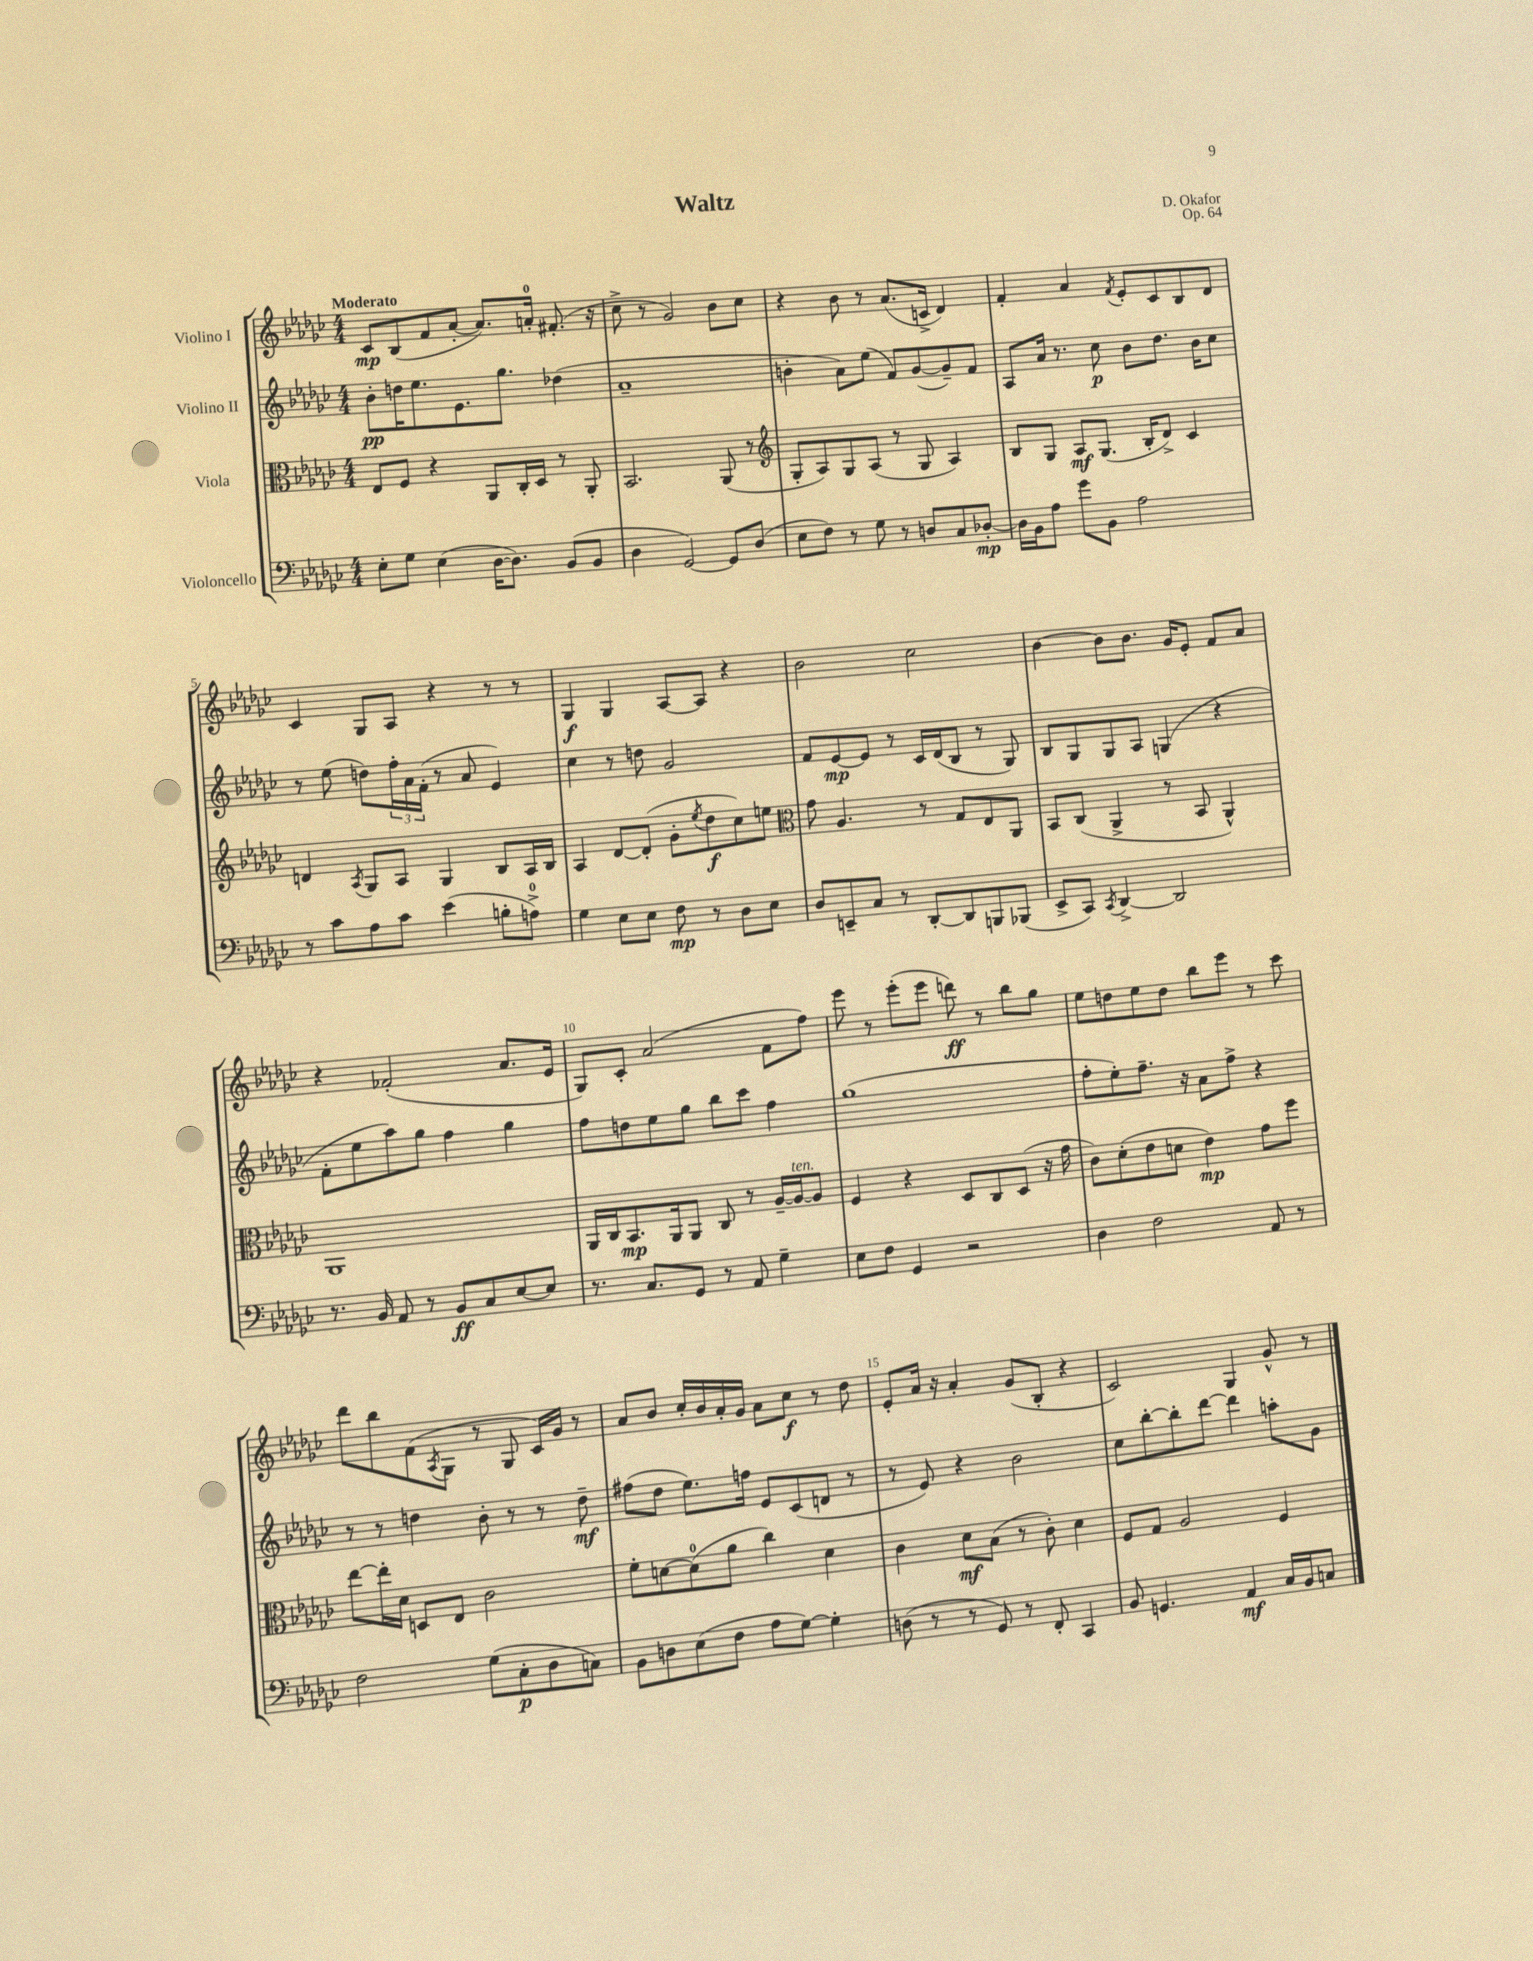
\header { title = "Waltz" composer = "D. Okafor" opus = "Op. 64" }
<<
\new StaffGroup <<
\new Staff = "s0" \with { instrumentName = "Violino I" } {
    \clef treble \key ges \major \numericTimeSignature \time 4/4 \tempo "Moderato"
    ces'8\mp bes8( f'8 aes'8~-. aes'8.) a'16-0-. fis'8.-.( r16 |
    ces''8-> r8 ges'2) bes'8 ces''8 |
    r4 bes'8 r8 aes'8.( c'16-> des'4) |
    f'4-. aes'4 \acciaccatura { f'8 } ees'8-. ces'8 bes8 des'8 |
    ces'4 ges8 aes8 r4 r8 r8 |
    ges4\f ges4 aes8~ aes8 r4 |
    bes'2 ces''2 |
    bes'4~ bes'8 bes'8. ges'16 ees'8-. f'8 aes'8 |
    r4 fes'2-.( aes'8. ees'16 |
    ges8) ces'8-. aes'2( f'8 f''8) |
    ees'''8 r8 ees'''8-.( ees'''8 d'''8\ff) r8 bes''8 ges''8 |
    ees''8 d''8 ees''8 d''8 bes''8 ees'''8 r8 ces'''8 |
    des'''8 bes''8 f'8( \acciaccatura { aes8 } ges8 r8 ges8 ces'16) ges'16 r8 |
    aes'8 bes'8 ces''16-. bes'16 aes'16-. ges'16 aes'8 ces''8\f r8 des''8 |
    ees'8-. aes'16 r16 aes'4-. ges'8( bes8-. r4 |
    ces'2) ges4 ges'8-^ r8 \bar "|." |
}
\new Staff = "s1" \with { instrumentName = "Violino II" } {
    \clef treble \key ges \major \numericTimeSignature \time 4/4
    bes'8-.\pp d''16 ees''8. ees'8. ges''8. des''4( |
    aes'1-- |
    b'4-. aes'8) ees''8( f'8) ges'8~( ges'8--) f'8 |
    aes8 aes'16 r8. ces''8\p bes'8 des''8. bes'16 ces''8 |
    r8 ees''8( d''8) \tuplet 3/2 { f''16-. aes'16 f'16-.( } r8 aes'8 ees'4) |
    ces''4 r8 d''8 ges'2 |
    f'8 ees'8~\mp ees'8 r8 ces'16 des'16( bes8 r8 ges8) |
    bes8 ges8 ges8 aes8 g4( r4 |
    f'8-. ees''8 aes''8) ges''8 f''4 ges''4 |
    f''8 d''8 ees''8 ges''8 bes''8 ces'''8 f''4 |
    ges''1( |
    f''8-. ees''8-.) f''8.-- r16 aes'8 f''8-> r4 |
    r8 r8 d''4 bes'8-. r8 r8 d''8--\mf |
    fis''8( des''8 ees''8.) f''16 ees'8 ces'8( d'8 r8 |
    r8 ees'8) r4 bes'2 |
    ces''8 bes''8~-. bes''8-. des'''8~ des'''4 a''8-. ges'8 \bar "|." |
}
\new Staff = "s2" \with { instrumentName = "Viola" } {
    \clef alto \key ges \major \numericTimeSignature \time 4/4
    ees8 f8 r4 aes,8 ces16-. des16 r8 aes,8-. |
    bes,2. aes,8( r8 |
    \clef treble ges8-. aes8) ges8 aes8( r8 ges8 aes4) |
    bes8 ges8 aes8\mf ges8.( bes16-. des'8->) ces'4 |
    d'4 \acciaccatura { aes8 } ges8 aes8 ges4 bes8 aes16 bes16 |
    aes4 des'8~ des'8-.( ges'8-. \acciaccatura { ees''8 } des''8\f ces''8) e''8 |
    \clef alto ges'8 aes4. r8 ges8 ees8 aes,8 |
    bes,8 ces8( aes,4-> r8 bes,8 aes,4-^) |
    aes,1 |
    aes,16 ces16 bes,8.\mp aes,16 aes,8 ces8 r8 aes16~-- aes16~^\markup { \italic "ten." } aes8 |
    f4 r4 des8 ces8 des8( r16 ges'16 |
    ces'8) des'8-.( ees'8 d'8 ees'4\mp) ges'8 f''8 |
    ees''8~ ees''16-. des'16 d8 ees8 ces'2 |
    f'8-. d'8~ d'8-0( aes'8 ces''4) d'4 |
    ces'4 des'8\mf bes8( r8 ces'8-.) des'4 |
    f8 ges8 aes2 f4 \bar "|." |
}
\new Staff = "s3" \with { instrumentName = "Violoncello" } {
    \clef bass \key ges \major \numericTimeSignature \time 4/4
    ees8-. ges8 ees4( des16~ des8.) bes,8( bes,8 |
    des4 ges,2~) ges,8 des8( |
    ees8 f8) r8 ges8 r8 d8 ces8 des8~-.\mp |
    des16 bes,16 aes8 ges'8 bes,8 aes2 |
    r8 ces'8 aes8 ces'8 ees'4( b8-. a8-0->) |
    ges4 ees8 ees8 f8\mp r8 des8 ees8 |
    des8 e,8-- ces8 r8 des,8~-. des,8 b,,8 bes,,8( |
    ees,8-> ces,8) \acciaccatura { ces,8 } des,4~-> des,2 |
    r8. bes,16 aes,8 r8 bes,8\ff ces8 ees8~ ees8 |
    r8. ces8. ges,8 r8 aes,8 ges4-- |
    ees8 f8 ges,4 r2 |
    des4 f2 aes,8 r8 |
    f2 ges8( ces8-.\p des8 c8) |
    bes,8 d8 ees8( f8 aes8 ges8~) ges4-. |
    d8( r8 r8 ges,8) r8 f,8-. ces,4 |
    bes,8 g,4. aes,4\mf ces16 bes,16 c8 \bar "|." |
}
>>
>>
\layout { \context { \Score \override BarNumber.break-visibility = ##(#f #t #t) barNumberVisibility = #(every-nth-bar-number-visible 5) } }
